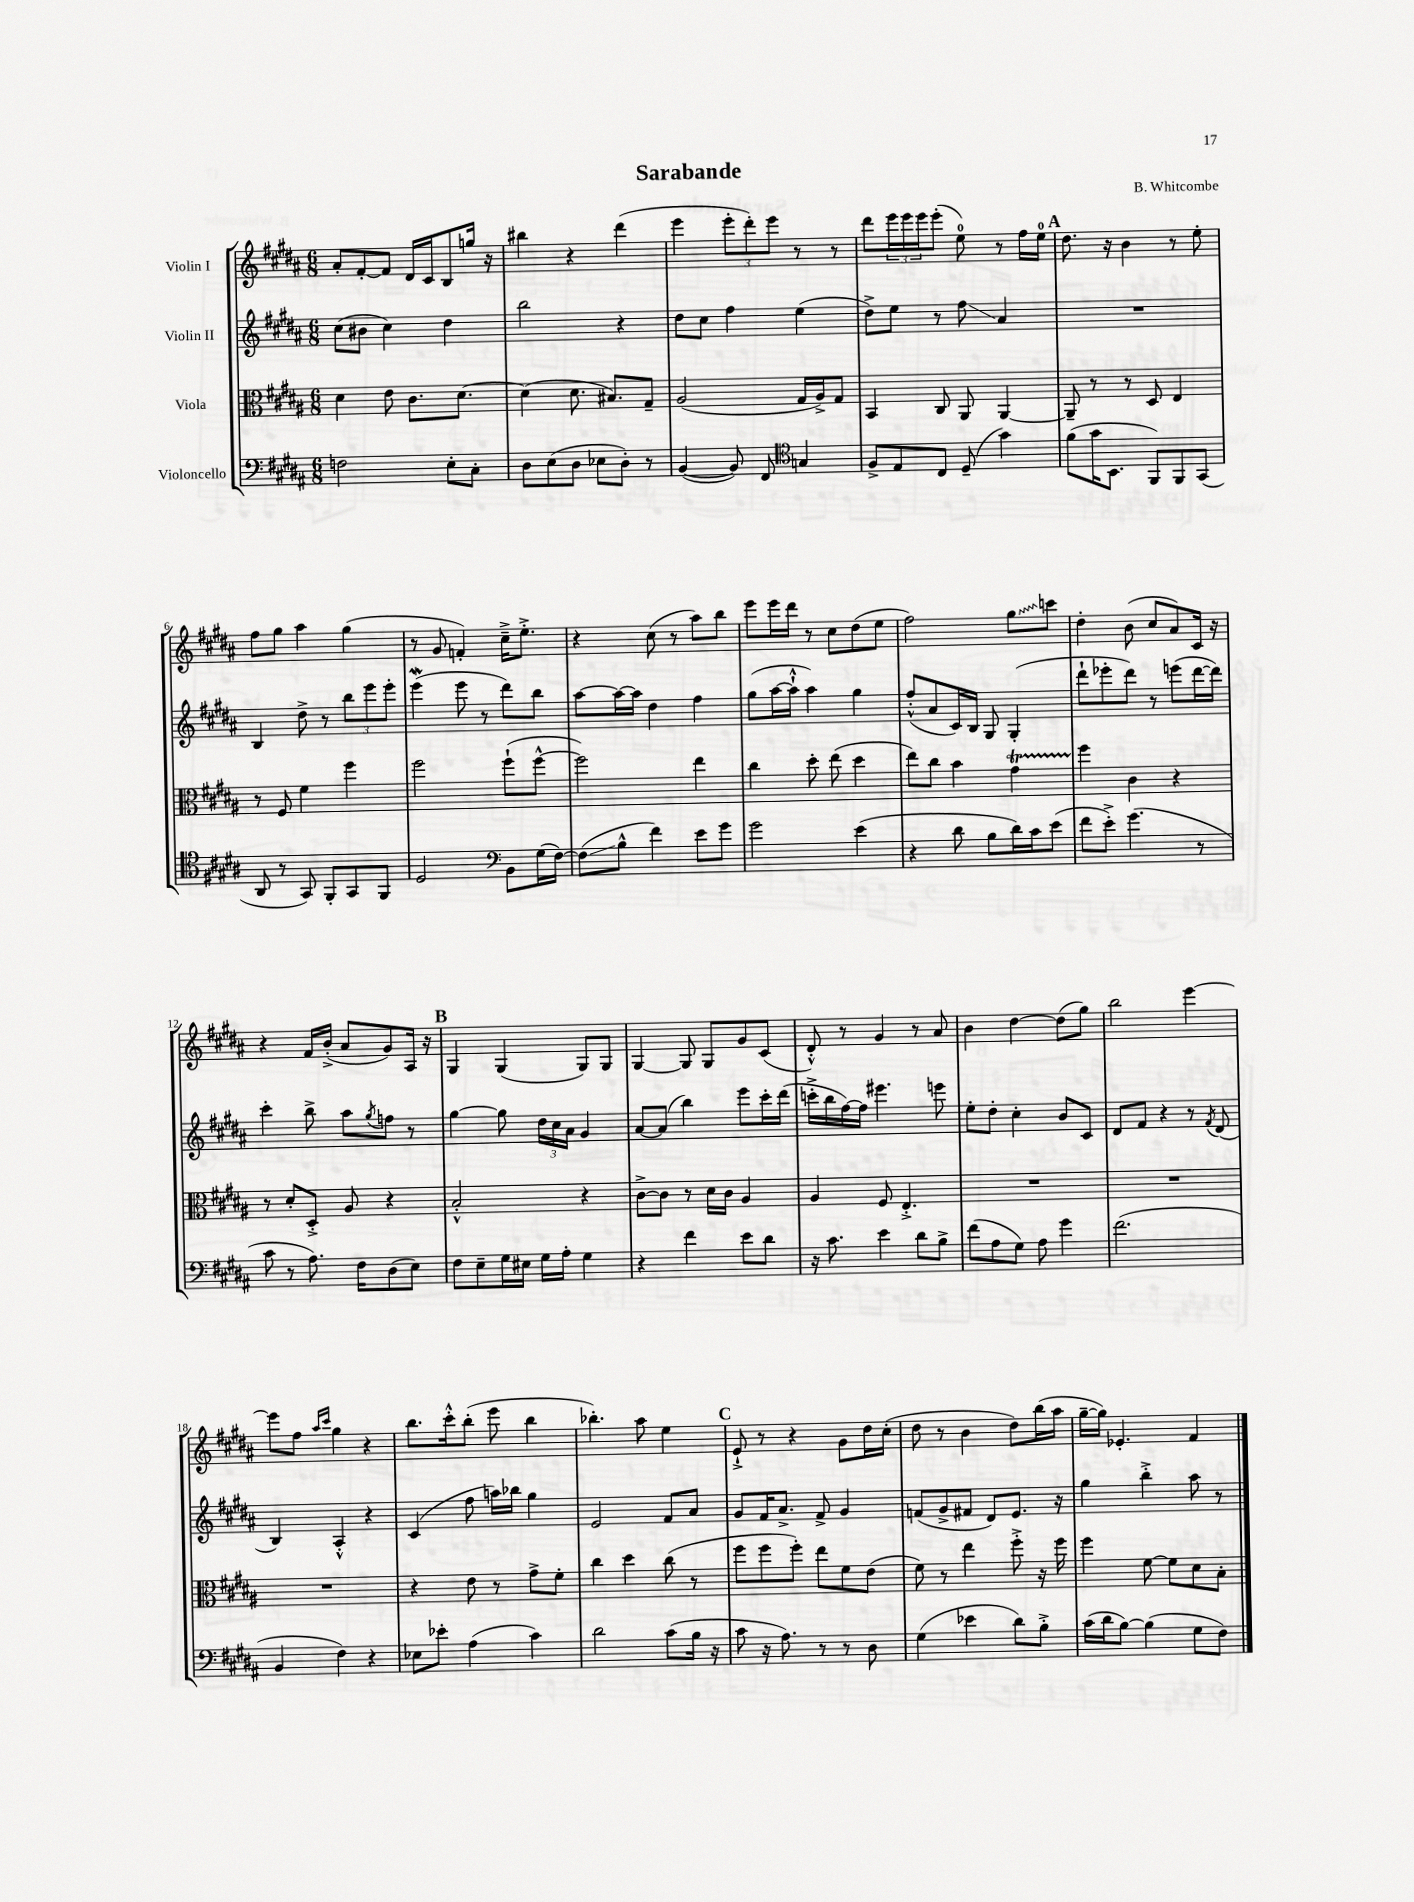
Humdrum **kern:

**kern	**kern	**kern	**kern
*staff4	*staff3	*staff2	*staff1
*clefF4	*clefC3	*clefG2	*clefG2
*k[f#c#g#d#a#]	*k[f#c#g#d#a#]	*k[f#c#g#d#a#]	*k[f#c#g#d#a#]
*M6/8	*M6/8	*M6/8	*M6/8
2F	4d#	(8cc#	8a#'
.	.	8b#	[8f#'
.	8e	4cc#)	8f#]
.	8.c#	.	16d#
.	.	.	16c#
8E'	.	4dd#	8B
.	[8.d#	.	.
8C#'	.	.	16gg
.	.	.	16r
=	=	=	=
8D#	(4d#]	2bb	4bb#
(8E	.	.	.
8D#	8.d#	.	4r
8E-	.	.	.
.	8.B#)	.	.
8D#')	.	4r	(4ddd#
8r	8G#~	.	.
=	=	=	=
([4BB	(2A#	8dd#	4eee
.	.	8cc#	.
8BB])	.	4ff#	12eee'
.	.	.	12ddd#')
8FF#	.	.	.
.	.	.	12eee
*clefC4	*	*	*
4G	16G#	(4ee	8r
.	16A#^)	.	.
.	8G#	.	8r
=	=	=	=
8F#^	4BB	8dd#^)	8ddd#
8E	.	8ee	24eee
.	.	.	24eee
.	.	.	24eee
8C#	8C#	8r	(8eee'
(8D#~	8AA#	8ff#	8ee)
4g#)	[4AA#	4a#	8r
.	.	.	16ff#
.	.	.	16ee
=	=	=	=
(8f#	8AA#~]	2.r	8.dd#
16g#	8r	.	.
8.BB	.	.	16r
.	8r	.	4b
8FF#)	8D#	.	.
8FF#	4E	.	8r
(8GG#	.	.	8ee'
=	=	=	=
8AA#	8r	4B	8ff#
8r	8F#	.	8gg#
8GG#)	4f#	8dd#^	4aa#
8FF#'	.	8r	.
8GG#	4ff#	12bb	(4gg#
.	.	12eee	.
8FF#	.	.	.
.	.	12eee'	.
=	=	=	=
2D#	2ff#	(4eee	8r
.	.	.	8g#
.	.	8eee	4f')
.	.	8r	.
*clefF4	*	*	*
8BB	(8ff#`	8ddd#)	16cc#~^
.	.	.	8.ee'^
(16G#	[8ff#^^	8bb	.
[16F#)	.	.	.
=	=	=	=
(8F#]	2ff#])	[8aa#	4r
8B^^	.	16aa#_	.
.	.	16aa#]	.
4f#)	.	4dd#	(8cc#
.	.	.	8r
8e	4ee	4ff#	8aa#)
8g#	.	.	8bb
=	=	=	=
2g#	4cc#	(8gg#	8eee
.	.	[16aa#	16eee
.	.	16aa#`^^]	16ddd#
.	8dd#'	4aa#)	8r
.	(8ee	.	8cc#
(4e	4dd#	4gg#	(8dd#
.	.	.	8ee
=	=	=	=
4r	8ee)	(8ff#'^^	2ff#)
.	8cc#	8a#	.
8d#	4b	16c#)	.
.	.	16B	.
8B	.	8G#	.
16d#)	4g#	(4G#'	8gg#
16c#	.	.	.
(8e	.	.	8ccc
=	=	=	=
8f#	4ff#	8ddd#`	4dd#'
8e'^)	.	8eee-'	.
(4.g#	4c#	8ddd#)	(8b
.	.	8r	8cc#
.	4r	(8eee	8a#)
8r	.	[16ddd#	16c#
.	.	16ddd#])	16r
=	=	=	=
8c#	8r	4ccc#'	4r
8r	8d#'	.	.
8.A#)	8D#'^	8bb^	16f#
.	.	.	(16b'^
.	8A#	8aa#	8a#
16F#	.	.	.
.	.	8qgg#	.
(8D#	4r	8ff	8g#)
8E)	.	8r	16A#
.	.	.	16r
=	=	=	=
8F#	2B'^^	[4gg#	4G#
8E~	.	.	.
16G#	.	8gg#]	(4G#
16E#	.	.	.
16G#	.	24dd#	.
.	.	24cc#	.
16A#'	.	.	.
.	.	24a#	.
4G#	4r	4g#	8G#)
.	.	.	8G#
=	=	=	=
4r	[8c#^	[8a#	[4G#
.	8c#]	(8a#]	.
4f#	8r	4bb)	8G#]
.	16d#	.	8G#
.	16c#	.	.
8e	4A#	8eee	8g#
8d#	.	16ccc#'	(8c#
.	.	(16ddd#	.
=	=	=	=
16r	4A#	16ccc'^	8d#'^^)
8.c#	.	16bb	.
.	.	[16ff#)	8r
.	.	16ff#]	.
4e	8F#	4.eee#	4g#
.	4.E'^	.	.
8d#	.	.	8r
8B^	.	8eee	8a#
=	=	=	=
(8f#	2.r	8ee'	4b
8A#	.	8dd#'	.
8G#)	.	4cc#'	[4dd#
8A#	.	.	.
4g#	.	8b	(8dd#]
.	.	8c#	8gg#)
=	=	=	=
(2.f#	2.r	8d#	2bb
.	.	8f#	.
.	.	4r	.
.	.	8r	[4eee
.	.	8qf#	.
.	.	(8d#	.
=	=	=	=
4BB	2.r	4B)	8eee]
.	.	.	8ff#
.	.	.	16qqaa#
.	.	.	16qqccc#
4F#)	.	4A#'^^	4gg#
4r	.	4r	4r
=	=	=	=
8E-	4r	(4c#	8.bb
8e-'	.	.	.
.	.	.	16ccc#'^^
(4A#	8e	8ff#	(8bb'
.	8r	16aa)	8eee
.	.	16bb-	.
4c#)	8g#^	4gg#	4bb
.	8f#'	.	.
=	=	=	=
2d#	4cc#	2e	4.bb-')
.	4dd#	.	.
.	.	.	8aa#
(8c#	(8cc#	8f#	4ee
16B	8r	8a#	.
16r	.	.	.
=	=	=	=
8c#	8ff#	8g#	8e`^
16r	8ff#	16f#	8r
8.A#)	.	8.a#^	.
.	8ff#')	.	4r
8r	8ee	8f#^	.
8r	8f#	4g#	8g#
8D#	(8e	.	16dd#
.	.	.	(16cc#'
=	=	=	=
(4G#	8f#)	(8f	8dd#
.	8r	8g#^	8r
4e-	4ee	8f#	4b
.	.	8d#)	.
8d#)	8ff#'^	8.e	8dd#)
8B'^	16r	.	(16bb
.	16ff#	16r	16aa#
=	=	=	=
(16c#	4ff#	4gg#	[16gg#~
16d#	.	.	16gg#])
[8B)	.	.	4.e-'
(4B]	[8f#	4bb'^	.
.	8f#]	.	.
8G#	8d#	8aa#	4f#
8F#)	8B'	8r	.
==	==	==	==
*-	*-	*-	*-
